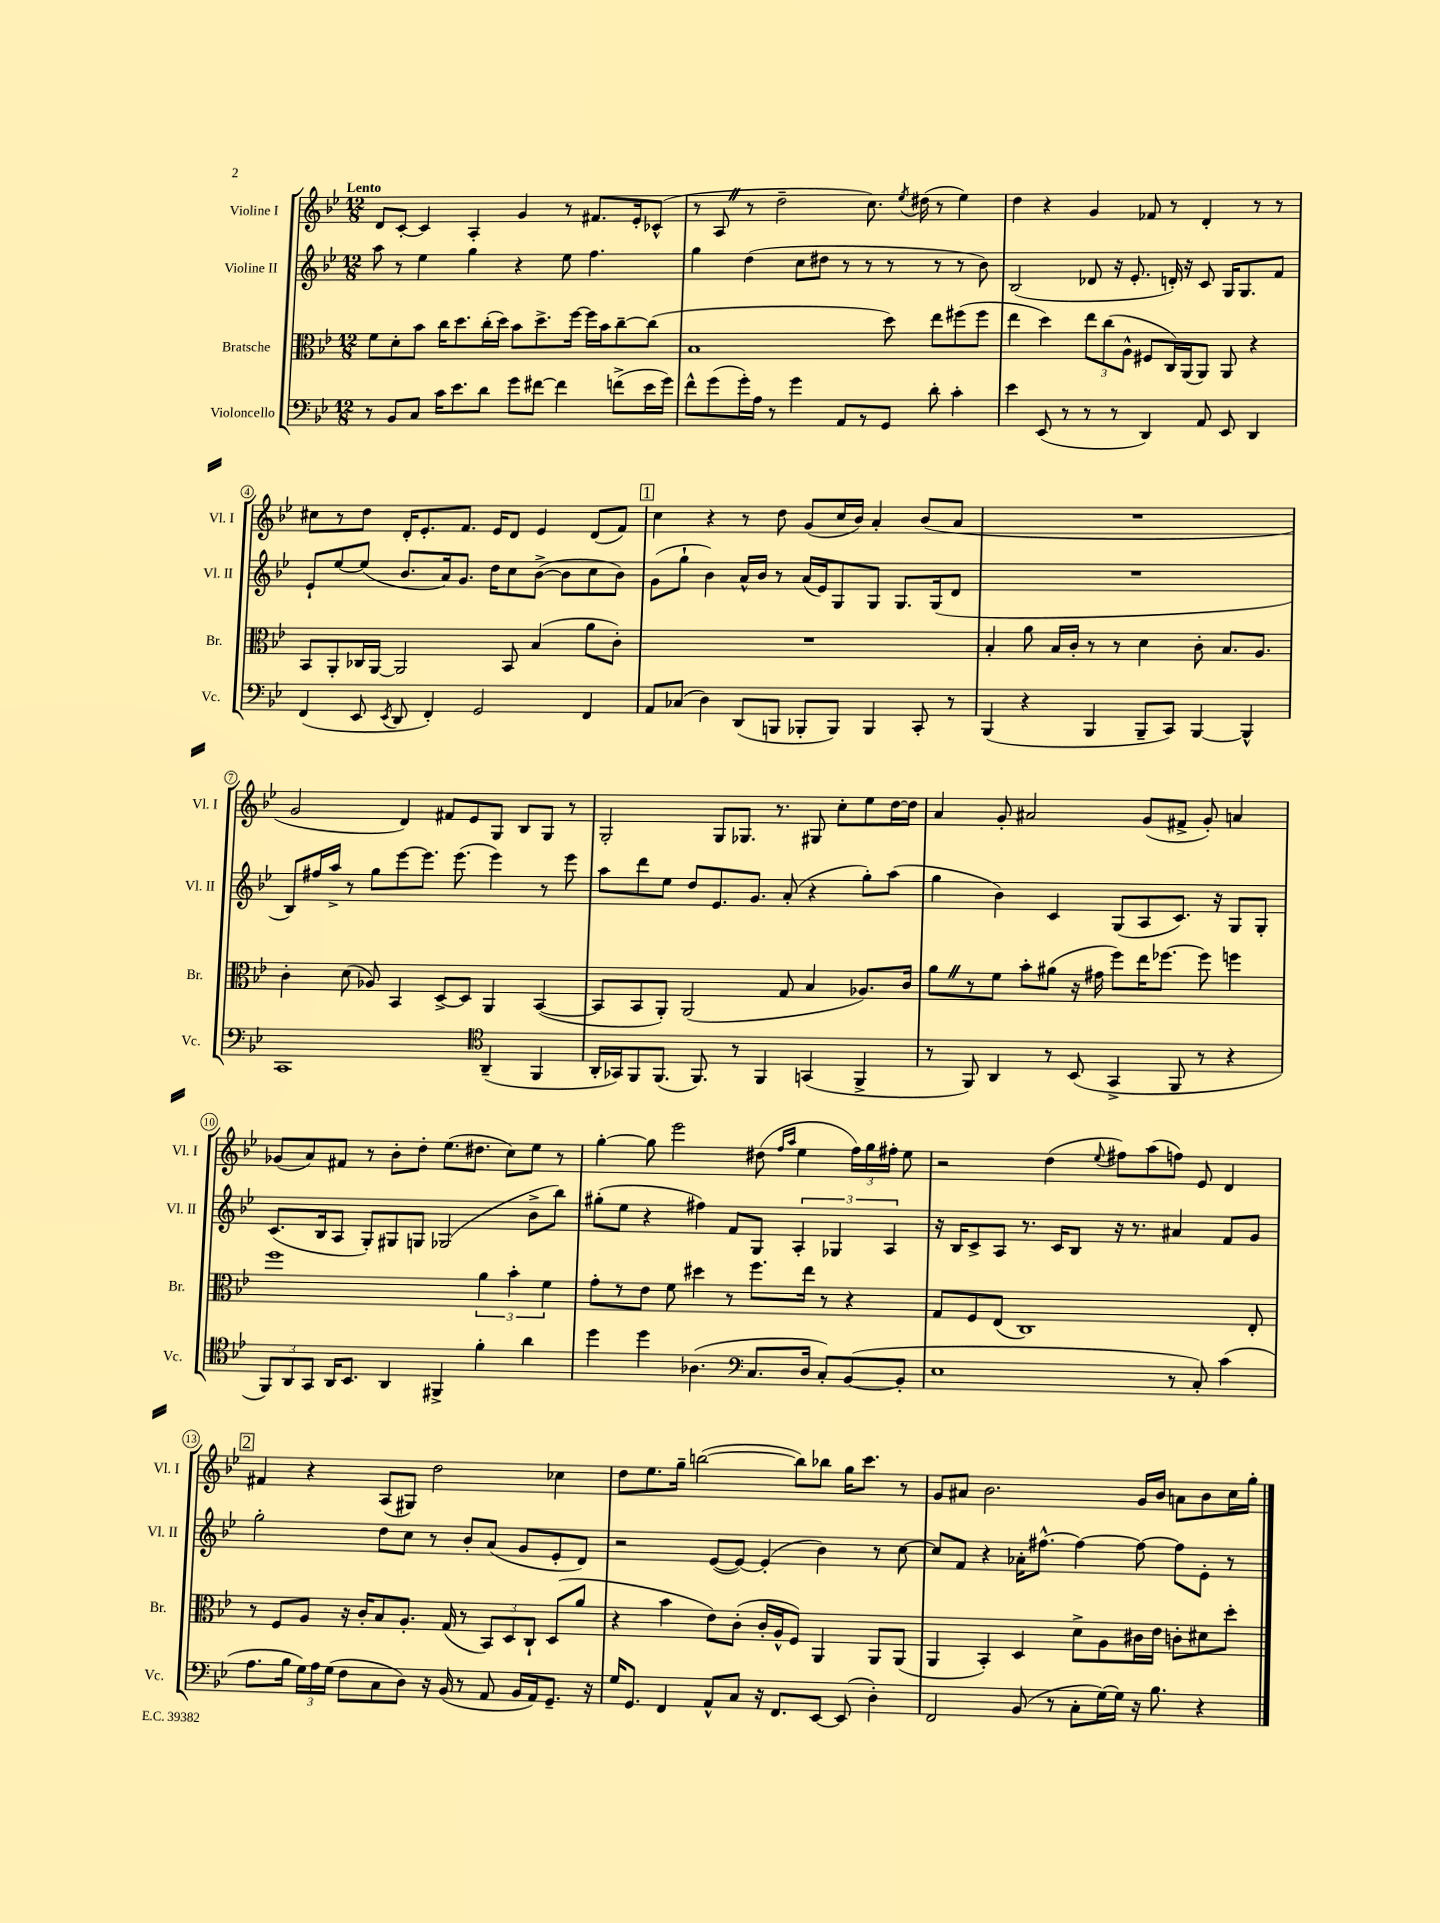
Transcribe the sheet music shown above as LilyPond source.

<<
\new StaffGroup <<
\new Staff = "s0" \with { instrumentName = "Violine I" shortInstrumentName = "Vl. I" } {
    \clef treble \key bes \major \numericTimeSignature \time 12/8 \tempo "Lento"
    \autoBeamOff d'8[ c'8]~-. c'4 a4-. g'4 r8 fis'8.[ ees'16-. ces'8]-^( |
    r8 a8 \once \override BreathingSign.text = \markup { \musicglyph "scripts.caesura.straight" } \breathe r8 d''2-- c''8.) \acciaccatura { ees''8 } dis''16( r8 ees''4) |
    d''4 r4 g'4 fes'8 r8 d'4-. r8 r8 |
    cis''8[ r8 d''8] d'16[-. ees'8.-. f'8.] ees'16[ d'8] ees'4 d'8[( f'8]) |
    \mark \markup { \box "1" } c''4 r4 r8 d''8 g'8[( c''16 bes'16]) a'4-. bes'8[( a'8] |
    R1. |
    g'2 d'4) fis'8[ ees'8 g8] bes8[ g8] r8 |
    g2-. g8[ ges8.] r8. gis8 c''8[-. ees''8 d''16~ d''16] |
    a'4 g'8-. ais'2 g'8[( fis'8]-> g'8-.) a'4 |
    ges'8[( a'8) fis'8] r8 bes'8[-. d''8]-. ees''8.[( dis''8.] c''8[) ees''8] r8 |
    g''4~-. g''8 ees'''2 dis''8( \grace { f''16[ a''16] } ees''4 \tuplet 3/2 { f''16[) g''16 fis''16]-. } ees''8 |
    r2 d''4( \appoggiatura { ees''8 } fis''8[) a''8( f''8]) ees'8 d'4 |
    \mark \markup { \box "2" } fis'4 r4 a8[( gis8]) d''2 ces''4 |
    d''8[ ees''8. g''16]-- b''2~( b''8[) bes''8] g''16[ c'''8.] r8 |
    g'8[ ais'8] bes'2. g'16[ bes'16] a'8[ bes'8 c''16 g''16]-. \bar "|." |
}
\new Staff = "s1" \with { instrumentName = "Violine II" shortInstrumentName = "Vl. II" } {
    \clef treble \key bes \major \numericTimeSignature \time 12/8
    \autoBeamOff a''8 r8 ees''4 g''4 r4 ees''8 f''4. |
    g''4 d''4( c''8[ dis''8] r8 r8 r8 r8 r8 bes'8) |
    bes2( des'8 r16 ees'8.-. d'16-.) r16 c'8 g16[ g8. f'8] |
    ees'8[-! ees''8~ ees''8]( bes'8.[ a'16) g'8.] d''16[ c''8 bes'8]~->( bes'8[ c''8 bes'8]) |
    \mark \markup { \box "1" } g'8[( g''8]-! bes'4) a'16[-^ bes'16] r8 a'16[( ees'16) g8 g8] g8.[ g16( d'8] |
    R1. |
    bes8[) fis''16 a''16]-> r8 g''8[ ees'''8~ ees'''8.] ees'''8.( ees'''4) r8 ees'''8 |
    a''8[ d'''8 ees''8] d''8[ ees'8. g'8.] a'8-.( r4 g''8[-.) a''8]( |
    g''4 bes'4) c'4 g8[( a8 c'8.]) r16 g8[ g8]-. |
    c'8.[( bes16 a8] g8[-.) gis8 g8] ges2( bes'8[-> bes''8]) |
    gis''8[-.( ees''8] r4 fis''4) f'8[ g8] \tuplet 3/2 { a4-. ges4 a4 } |
    r16 bes16[ c'8-> a8] r8. c'16[ bes8] r16 r8. ais'4 f'8[ g'8] |
    \mark \markup { \box "2" } g''2-. d''8[ c''8] r8 bes'8[-. a'8]( g'8[ ees'8-. d'8]) |
    r2 ees'8[~( ees'8]~) ees'4-.( bes'4) r8 c''8~ |
    c''8[ f'8] r4 aes'16[-. fis''8.]~-^ fis''4~ fis''8~ fis''8[ ees'8]-. r8 \bar "|." |
}
\new Staff = "s2" \with { instrumentName = "Bratsche" shortInstrumentName = "Br." } {
    \clef alto \key bes \major \numericTimeSignature \time 12/8
    \autoBeamOff f'8[ d'8-. bes'8] c''16[ d''8. c''16-.( d''16]) bes'8[ d''8.-> f''16]~ f''16[ bes'16 c''8~-- c''8]( |
    bes1 d''8) ees''8[ fis''8( fis''8] |
    ees''4 d''4) \tuplet 3/2 { ees''8[ c''8( a8]-^ } fis8[ c16) a,16( a,8]) a,8 r4 |
    bes,8[ a,8-. ces16 a,16]~ a,2 bes,8 bes4( a'8[ c'8]-.) |
    \mark \markup { \box "1" } R1. |
    bes4-. a'8 bes16[ c'16]-. r8 r8 d'4 c'8-. bes8.[ a8.] |
    c'4-. d'8( aes8) bes,4 d8[~-> d8] a,4 bes,4~( |
    bes,8[ bes,8 a,8]-.) a,2( g8 bes4 aes8.[) c'16] |
    a'8[ \once \override BreathingSign.text = \markup { \musicglyph "scripts.caesura.straight" } \breathe r8 f'8] bes'8[-. ais'8]( r16 gis'16 f''8[) ees''16 fes''8.]~ fes''8 f''4 |
    f''1 \tuplet 3/2 { a'4 bes'4-. f'4 } |
    g'8[-. r8 ees'8] f'8 dis''4 r8 f''8.[ ees''16] r8 r4 |
    g8[ f8 ees8]( c1) ees8-. |
    \mark \markup { \box "2" } r8 f8[ a8] r16 c'16[-. bes8 a8.]-. g16( r8 \tuplet 3/2 { bes,8[) d8 c8]-! } d8[( a'8] |
    r4 bes'4 ees'8[) c'8]-.( c'16[-. a16-^ f8]) a,4 a,8[ a,8]( |
    a,4 bes,4-.) d4 d'8[-> a8 cis'16 ees'16] c'8[-. dis'8 d''8]-. \bar "|." |
}
\new Staff = "s3" \with { instrumentName = "Violoncello" shortInstrumentName = "Vc." } {
    \clef bass \key bes \major \numericTimeSignature \time 12/8
    \autoBeamOff r8 bes,8[ c8] c'16[ ees'8. d'8] g'8[ fis'8]~ fis'4 f'8[->( ees'16 g'16]) |
    f'8[-^ g'8( g'16-.) a16] r8 g'4 a,8[ r8 g,8] d'8-. c'4-. |
    ees'4 ees,8( r8 r8 r8 d,4) a,8 ees,8 d,4 |
    f,4( ees,8 \acciaccatura { ees,8 } d,8 f,4-.) g,2 f,4 |
    \mark \markup { \box "1" } a,8[ ces8]( d4) d,8[( b,,8] bes,,8[-. bes,,8]) bes,,4 c,8-. r8 |
    bes,,4( r4 bes,,4 bes,,8[-- c,8]) bes,,4~ bes,,4-^ |
    c,1 \clef tenor a,4--( f,4 |
    a,16[-. ges,16) f,8 f,8.]( f,8.) r8 f,4 g,4( f,4-> |
    r8 f,8) a,4 r8 bes,8( g,4-> f,8 r8 r4 |
    \tuplet 3/2 { f,8[) a,8 g,8] } a,16[ bes,8.] a,4 fis,4-> f'4-. a'4 |
    d''4 d''4 aes4.( \clef bass c8.[ d16] c8[-.) bes,8~( bes,8]-. |
    ees1 r8 c8-.) c'4( |
    \mark \markup { \box "2" } a8.[ bes16] \tuplet 3/2 { g16[) a16 g16]( } f8[ c8 d8]) r16 bes,16( r8 a,8 bes,16[ a,16) g,8.]-- r16 |
    g16[ g,8.] f,4 a,8[-^ c8] r16 f,8.[ ees,8]~ ees,8( d4-.) |
    f,2 bes,8( r8 c8[-. g16~) g16] r16 bes8. r4 \bar "|." |
}
>>
>>
\layout { \context { \Score \override BarNumber.stencil = #(make-stencil-circler 0.1 0.3 ly:text-interface::print) } }
